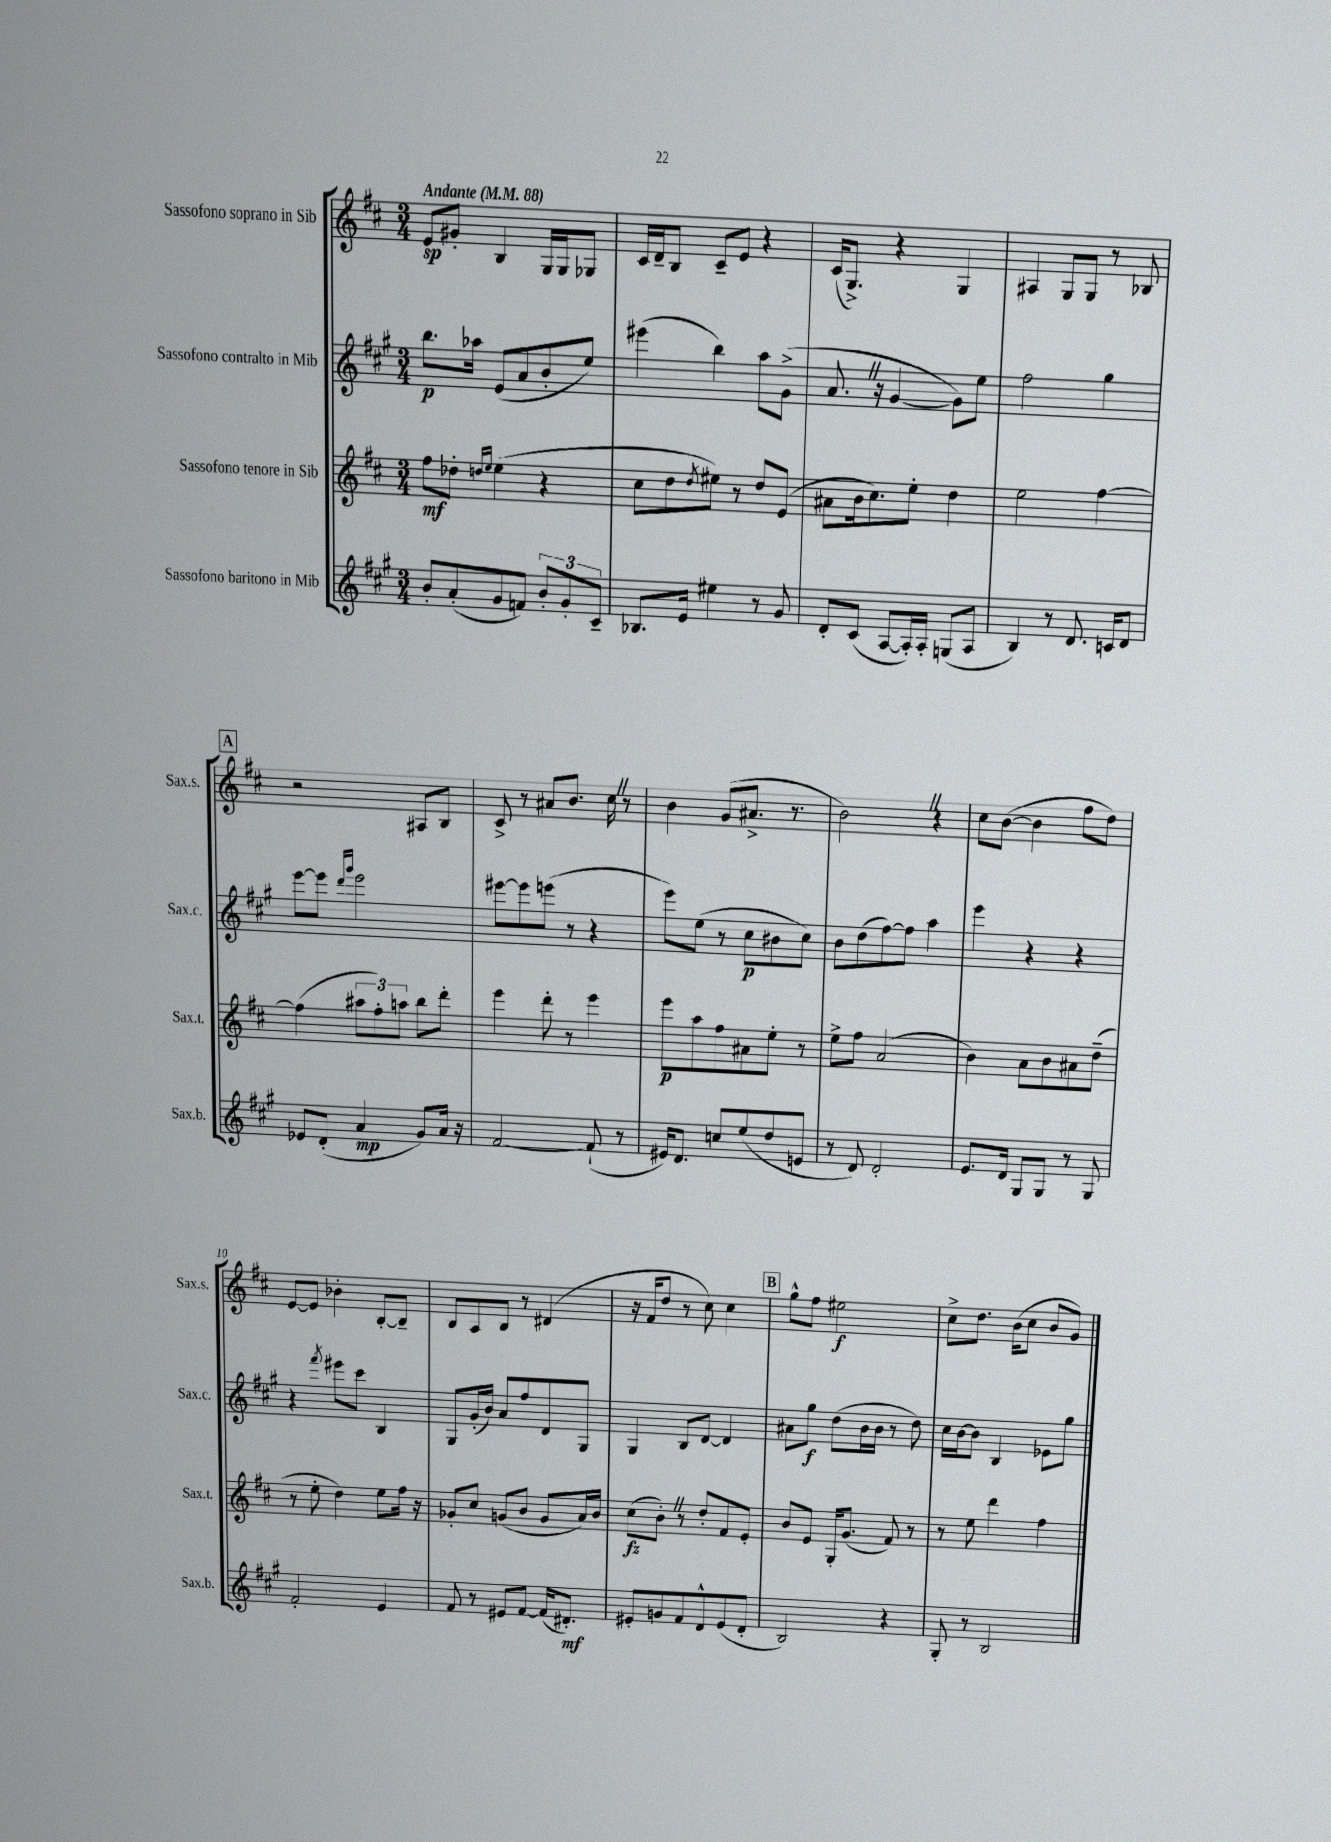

**kern	**kern	**kern	**kern
*staff4	*staff3	*staff2	*staff1
*clefG2	*clefG2	*clefG2	*clefG2
*k[f#c#g#]	*k[f#c#]	*k[f#c#g#]	*k[f#c#]
*M3/4	*M3/4	*M3/4	*M3/4
*MM88	*MM88	*MM88	*MM88
8b'	8ff#	8.bb	8e
(8a'	8dd-'	.	8g#'
.	.	16aa-	.
.	16qqdd	.	.
.	16qqee	.	.
8g#	(4ee	(8e	4B
8f)	.	8a	.
12b'	4r	8b'	16G
.	.	.	16G
12g#'	.	.	.
.	.	8ee)	8G-
12c#~	.	.	.
=	=	=	=
8.B-	8cc#	(4eee#	16c#
.	.	.	16d~
.	8dd	.	8B
16e	.	.	.
.	8qdd	.	.
4ee#	8ee#)	4bb)	8c#~
.	8r	.	8e
8r	8dd	8aa	4r
8g#	(8e	(8g#^	.
=	=	=	=
8d'	8a#	8.a	(16c#
.	.	.	8.G^)
(8c#	16b	.	.
.	8.cc#)	16r	.
[8A	.	[4g#	4r
16A'])	8ee'	.	.
16A'	.	.	.
(8G	4dd	8g#])	4G
8A	.	8ee	.
=	=	=	=
4B)	2ee	2ff#	4A#
8r	.	.	8G
8.d	.	.	8G
.	[4ff#	4gg#	8r
16c	.	.	.
8d	.	.	8B-
=	=	=	=
8e-	(4ff#]	[8eee	2r
(8d'	.	8eee]	.
.	.	16qqddd	.
.	.	16qqggg#	.
4a	12aa#	2eee	.
.	12ff#')	.	.
.	12aa	.	.
8g#)	8bb	.	8A#
16a	8ddd'	.	8B
16r	.	.	.
=	=	=	=
[2f#	4eee	[8eee#	8c#^
.	.	8eee#]	8r
.	8ddd'	(8eee	8a#
.	8r	8r	8.b
(8f#`]	4eee	4r	.
.	.	.	16cc#
8r	.	.	8r
=	=	=	=
16e#)	8eee	8eee)	4b
8.d	.	.	.
.	8aa	(8ee	.
8cc	8ff#	8r	(8g
(8ee	8a#	8cc#	8.a#^
8dd	8ee'	8b#	.
.	.	.	8.r
8e	8r	8cc#)	.
=	=	=	=
8r	8ee^	8b	2b)
8d)	8ff#	(8dd	.
2d'	(2a	[8ff#)	.
.	.	8ff#]	.
.	.	4aa	4r
=	=	=	=
8.e	4b)	4eee	8cc#
.	.	.	([8b
16d	.	.	.
8G#	8a	4r	4b]
8G#	8b	.	.
8r	8a#	4r	8ff#
8G#	(8dd~	.	8dd)
=	=	=	=
2f#'	8r	4r	[8e
.	8ee'	.	8e]
.	.	8qfff#	.
.	4dd)	8eee#	4b-'
.	.	8ccc#	.
4e	8ee	4B	[8B'
.	16ff#	.	8B~]
.	16r	.	.
=	=	=	=
8f#	8g-'	8G#	8B
8r	8cc#	(16g#'	8A
.	.	16b)	.
8e#	(8g	8a	8B
[8f#	8b	8ff#	8r
(16f#]	8g	8d	(4d#
8.d#')	.	.	.
.	16a)	8G#	.
.	16b	.	.
=	=	=	=
8e#'	(8cc#	4G#	16r
.	.	.	16f#
8g	8b')	.	8dd
8f#	8r	8B	8r
8d^^	8dd'	[8d	8cc#)
(8e#	8f#	4d]	4cc#
8d'	8e'	.	.
=	=	=	=
2B)	8b	8a#	8gg^^
.	8e	8gg#	8ff#
.	16G'	(8dd	2ee#
.	(8.g	.	.
.	.	16b	.
.	.	16b	.
4r	8f#)	8r	.
.	8r	8dd)	.
=	=	=	=
8G#'	8r	16cc#	8cc#^
.	.	[16b	.
8r	8ee	8b]	8.dd
2B	4ddd	4B	.
.	.	.	(16b
.	.	.	8cc#
.	4ff#	8e-	8b
.	.	8gg#	8g)
==	==	==	==
*-	*-	*-	*-
